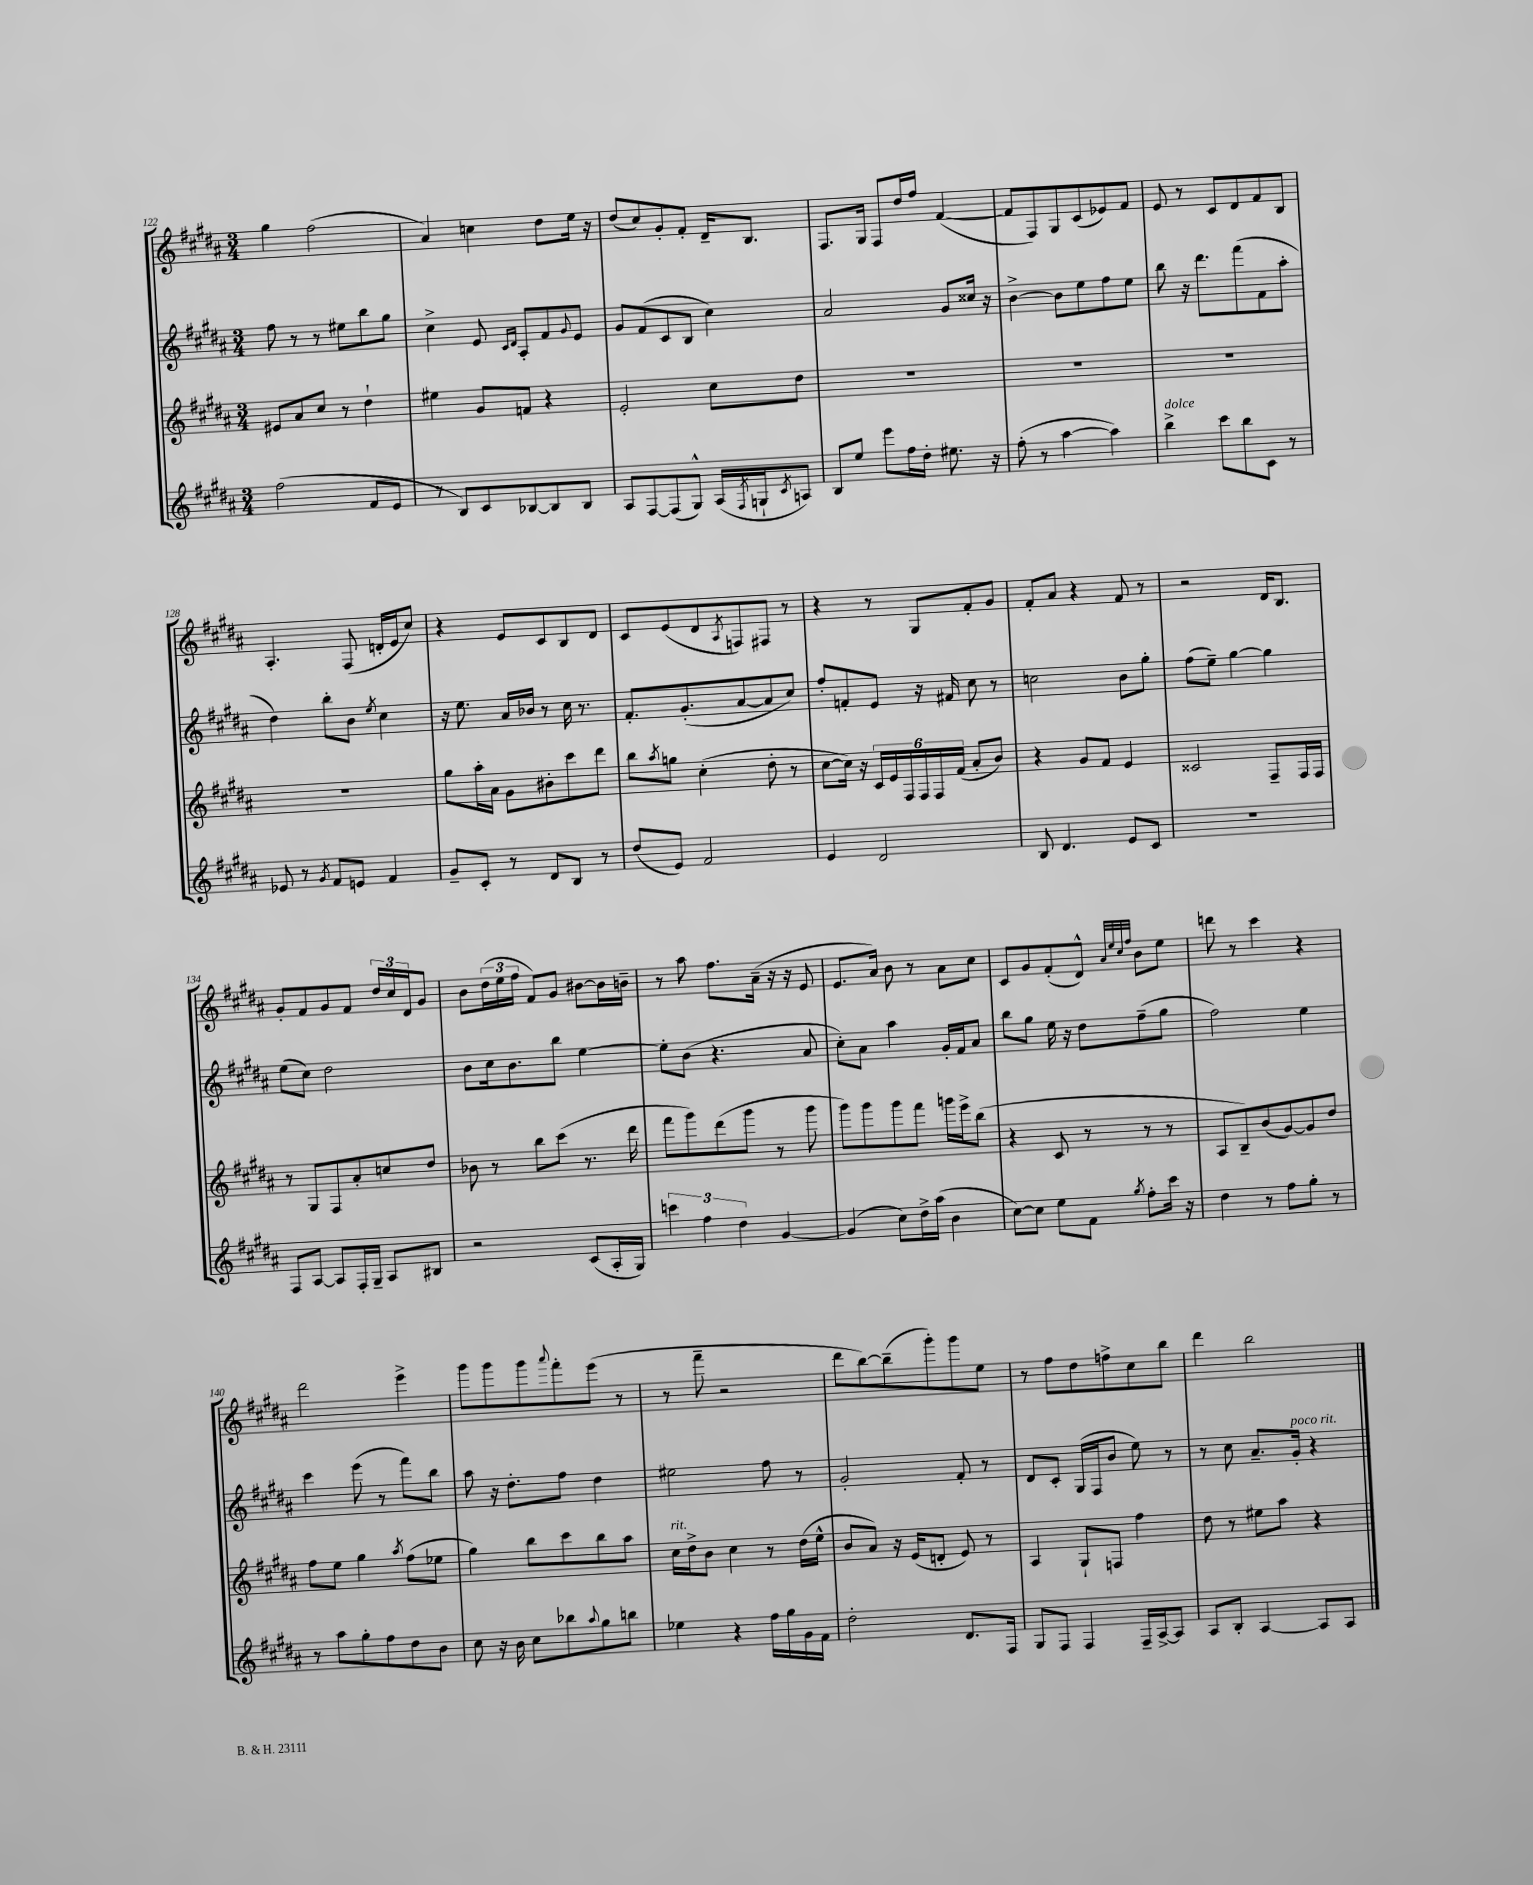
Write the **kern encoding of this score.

**kern	**kern	**kern	**kern
*staff4	*staff3	*staff2	*staff1
*clefG2	*clefG2	*clefG2	*clefG2
*k[f#c#g#d#a#]	*k[f#c#g#d#a#]	*k[f#c#g#d#a#]	*k[f#c#g#d#a#]
*M3/4	*M3/4	*M3/4	*M3/4
(2ff#\	8e#/L	8ff#\	4gg#\
.	8a#/	8r	.
.	8cc#/J	8r	(2ff#\
.	8r	8ee#\L	.
8f#/L	4dd#`\	8bb\	.
8e/J	.	8gg#\J	.
=	=	=	=
8r	4ee#\	4cc#^\	4a#/)
8B/L)	.	.	.
8c#/	8g#/L	8e/	4cc\
.	.	16qqc#/LL	.
.	.	16qqd#/JJ	.
[8B-/	8f/J	8A#'/L	.
8B-/]	4r	8f#/	8dd#\L
.	.	8qqg#/	.
8B-/J	.	8e/J	16ee\Jk
.	.	.	16r
=	=	=	=
8A#/L	2e'/	8g#/L	(8dd#/L
[8F#/	.	(8f#/	8cc#/)
(8F#/]	.	8c#/	8g#'/
8G#^^/J)	.	8B/J	8f#'/J
(16A#/LL	8cc#\L	4cc#\)	16d#~/LK
8qF#/	.	.	.
16G`/J	.	.	8.B/J
8qc#/	.	.	.
8A/J)	8dd#\J	.	.
=	=	=	=
8B/L	2.r	2a#/	8.F#/L
8ee/J	.	.	.
.	.	.	16G#/Jk
8eee\L	.	.	8F#/L
16ff#\L	.	.	16dd#/L
16dd#'\JJ	.	.	16ff#/JJ
8.ee#\	.	8g#/L	([4f#/
.	.	16cc##/Jk	.
16r	.	16r	.
=	=	=	=
(8ff#'\	2.r	[4b^\	8f#/]L
8r	.	.	8F#/)
[4aa#\	.	8b\]L	8G#/
.	.	8ee\	(8c#/
4aa#\])	.	8ff#\	8e-/)
.	.	8ee\J	8f#/J
=	=	=	=
4bb^\	2.r	8bb\	8e/
.	.	16r	8r
.	.	8.ddd#\L	.
8ccc#\L	.	.	8c#/L
8bb\	.	(8fff#\	8d#/
8c#\J	.	8f#\	8f#/
8r	.	8aa#'\J	8B/J
=	=	=	=
8e-/	2.r	4dd#\)	4.A#'/
8r	.	.	.
8qg#/	.	.	.
8f#/L	.	8bb'\L	.
8e/J	.	8b\J	(8F#/
.	.	8qee/	.
4f#/	.	4cc#\	16d'/LL
.	.	.	16e/J
.	.	.	8cc#/J)
=	=	=	=
8g#~/L	8gg#\L	16r	4r
.	.	8.ee\	.
8c#'/J	16aa#'\L	.	.
.	16a#\JJ	.	.
8r	8g#\L	16a#/LL	8e/L
.	.	16b-/JJ	.
8d#/L	8b#'\	8r	8c#/
8B/J	8ccc#\	16cc#\	8B/
.	.	8.r	.
8r	8ddd#\J	.	8d#/J
=	=	=	=
(8dd#/L	8bb\L	8.f#'/L	8c#/L
.	8qaa#/	.	.
8e/J)	8gg\J	.	(8e/
.	.	(8.g#'/	.
2f#/	(4cc#'\	.	8d#/
.	.	.	8qA#/
.	.	[8a#/	8F/)
.	8dd#'\	8a#/]	8F#/J
.	8r	8cc#/J)	8r
=	=	=	=
4e/	[8cc#\L	8ff#'/L	4r
.	16cc#\]Jk)	8f'/	.
.	16r	.	.
2d#/	24c#/LL	8e/J	8r
.	24e/	.	.
.	24F#/	.	.
.	24F#/	16r	8G#/L
.	24F#/	.	.
.	.	16f#/	.
.	(24f#/JJ	.	.
.	8a#'/L	8cc#\	8f#'/
.	8b/J)	8r	8g#/J
=	=	=	=
8B/	4r	2cc\	8f#'/L
4.d#/	.	.	8a#/J
.	8g#/L	.	4r
.	8f#/J	.	.
8e/L	4e/	8b\L	8f#/
8c#/J	.	8gg#'\J	8r
=	=	=	=
2.r	2c##/	(8ff#\L	2r
.	.	8ee~\J)	.
.	.	[4gg#\	.
.	8F#~/L	4gg#\]	16d#/LK
.	.	.	8.B/J
.	16F#/L	.	.
.	16F#/JJ	.	.
=	=	=	=
8F#/L	8r	(8ee\L	8g#'/L
[8A#/J	8G#/L	8cc#\J)	8f#/
8A#/]L	8F#/	2dd#\	8g#/
16F#'/L	8a#'/	.	8f#/J
16G#~/JJ	.	.	.
8A#/L	8cc/	.	24dd#/LL
.	.	.	24cc#/
.	.	.	24d#/J
8B#/J	8dd#/J	.	8g#/J
=	=	=	=
2r	8b-\	8b\L	8b\L
.	8r	16cc#\k	(24dd#\L
.	.	.	24ee\
.	.	8.b\	.
.	.	.	24ff#\JJ
.	8bb\L	.	8f#/L)
.	(8ccc#\J	8bb\J	8g#/J
(8c#/L	8.r	[4ee\	[8b#\L
16A#'/L	.	.	16b#\]L
16G#/JJ)	16ddd#\	.	16b~\JJ
=	=	=	=
6ccc\	8fff#\L	8ee'\]L	8r
.	8ggg#\)	(8b\J	8aa#\
6ff#\	.	.	.
.	(8ddd#\	4.r	8.ff#\L
6dd#\	.	.	.
.	8ggg#\J	.	.
.	.	.	(16a#~\Jk
[4g#/	8r	.	16r
.	.	.	16r
.	8ggg#\	8a#/	8e/
=	=	=	=
(4g#/]	8ggg#\L)	8cc#'\L)	8.e/L
.	8ggg#\	8a#\J	.
.	.	.	16a#/Jk)
8cc#\L)	8ggg#\	4aa#\	8b\
16dd#^\L	8fff#\J	.	8r
(16aa#\JJ	.	.	.
4b\	16ggg\LL	16g#'/LL	8a#\L
.	16eee^\J	16f#/J	.
.	(8bb\J	8a#/J	8cc#\J
=	=	=	=
[8cc#\L)	4r	8bb\L	8c#/L
8cc#\]J	.	8gg#\J	8g#/
8ee\L	8c#/	16ee\	(8f#'/
.	.	16r	.
8f#\J	8r	8dd#\L	8d#^^/J)
.	.	.	32qqa#/LLL
.	.	.	32qqee/
.	.	.	32qqcc#/
8qgg#/	.	.	32qqff#/JJJ
8ff#'\L	8r	(8ff#~\	8b\L
16ccc#\Jk	8r	8gg#\J	8ee\J
16r	.	.	.
=	=	=	=
4dd#\	8A#/L	2ff#\)	8ddd\
.	8B~/)	.	8r
8r	(8b/	.	4ccc#\
8ff#\L	[8g#/)	.	.
8gg#'\J	8g#/]	4ee\	4r
8r	8dd#/J	.	.
=	=	=	=
8r	8ff#\L	4ccc#\	2ddd#\
8aa#\L	8ee\J	.	.
8gg#'\	4gg#\	(8eee\	.
8ff#\	.	8r	.
.	8qaa#/	.	.
8dd#\	(8ff#\L	8fff#\L)	4eee^\
8b\J	8ee-\J	8bb\J	.
=	=	=	=
8cc#\	4gg#\)	8aa#\	8ggg#\L
16r	.	16r	8ggg#\
16b\	.	8.dd#'\L	.
8cc#\L	8bb\L	.	8ggg#\
.	.	.	8qqaaa#/
8bb-\	8ccc#\	8ff#\J	8fff#'\
8qqaa#/	.	.	.
8gg#\	8bb\	4dd#\	(8eee\J
8bb\J	8aa#\J	.	8r
=	=	=	=
4ee-\	16cc#\LL	2ee#\	8r
.	16dd#^\J	.	.
.	8b\J	.	8fff#~\
4r	4cc#\	.	2r
16ff#\LL	8r	8ff#\	.
16gg#\	.	.	.
16g#\	(16dd#\LL	8r	.
16f#\JJ	16ee^^\JJ	.	.
=	=	=	=
2dd#'\	8b/L	2g#'/	8ddd#\L
.	8a#/J)	.	[8bb\)
.	16r	.	(8bb~\]
.	(16e/LK	.	.
.	8d'/J	.	8ggg#'\)
8.d#/L	8e/)	8f#'/	8ggg#\
.	8r	8r	8ee\J
16F#/Jk	.	.	.
=	=	=	=
8G#/L	4A#/	8d#/L	8r
8F#/J	.	8c#'/J	8ff#\L
4F#/	8G#`/L	(16G#/LL	8dd#\
.	.	16F#/J	.
.	8F/J	8b/J	8ff^\
16F#~/LL	4ff#\	8ee\)	8cc#\
[16A#^/J	.	.	.
8A#/]J	.	8r	8bb\J
=	=	=	=
8A#/L	8dd#\	8r	4ddd#\
8B'/J	8r	8cc#\	.
[4A#/	8ee#\L	8.a#~/L	2bb\
.	8aa#\J	.	.
.	.	16g#'/Jk	.
8A#/]L	4r	4r	.
8A#/J	.	.	.
==	==	==	==
*-	*-	*-	*-
